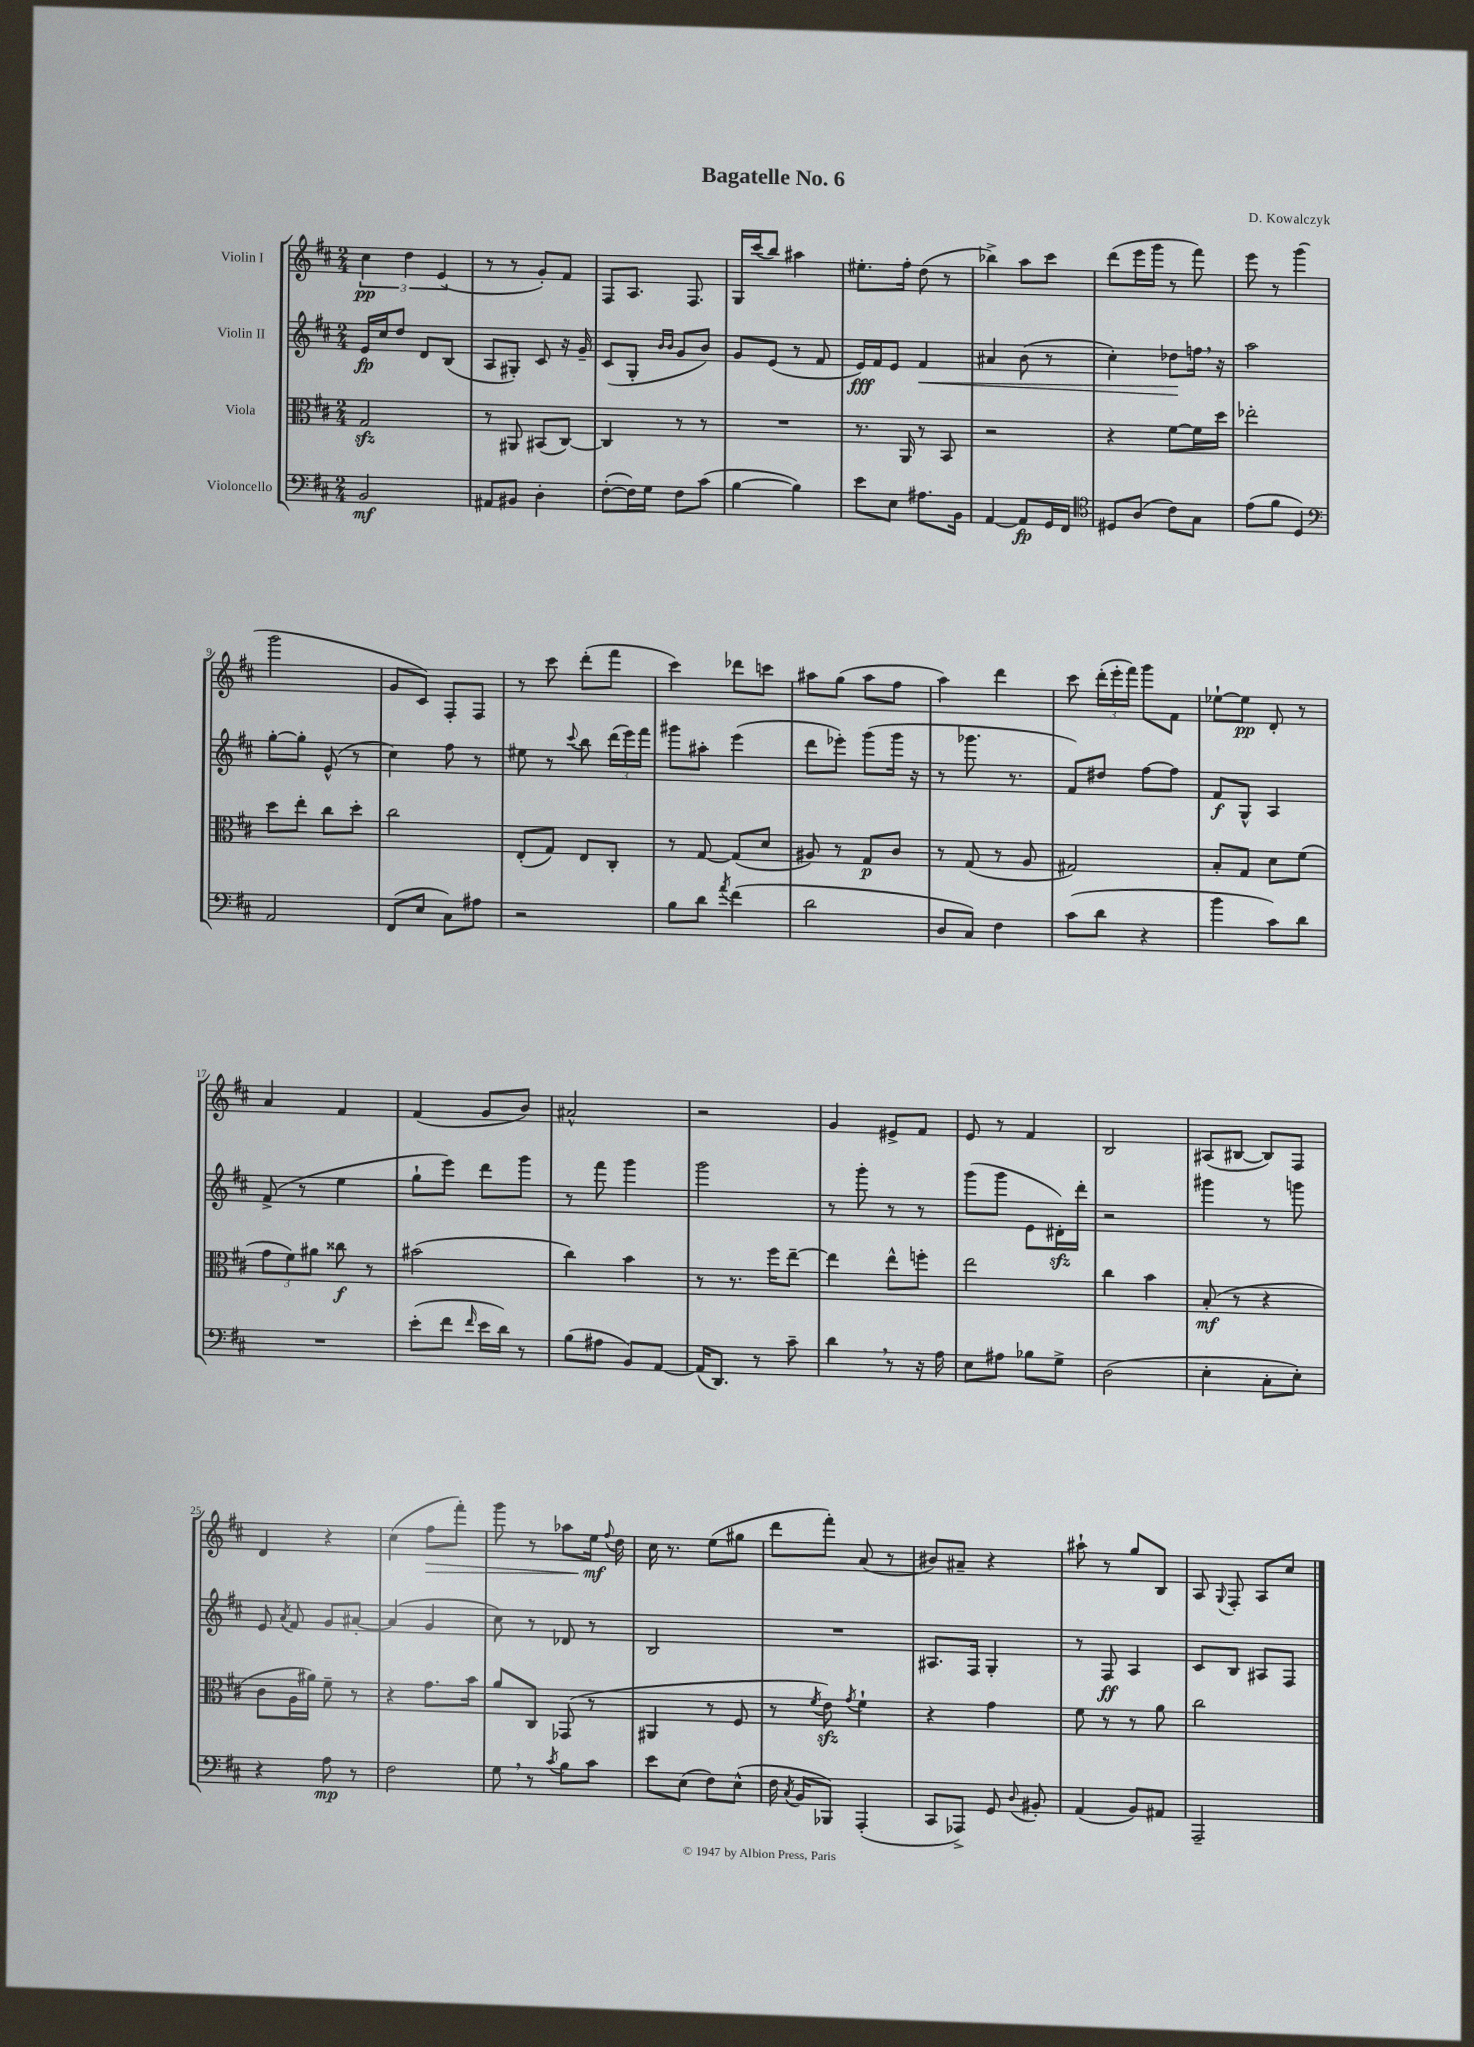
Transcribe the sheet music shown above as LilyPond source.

\header { title = "Bagatelle No. 6" composer = "D. Kowalczyk" }
<<
\new StaffGroup <<
\new Staff = "s0" \with { instrumentName = "Violin I" } {
    \clef treble \key d \major \numericTimeSignature \time 2/4
    \autoBeamOff \tuplet 3/2 { cis''4\pp d''4 e'4( } |
    r8 r8 g'8[-.) fis'8] |
    fis8[ a8.] fis8. |
    g16[ cis'''16( b''8]) ais''4 |
    eis''8.[-. fis''16]-. d''8( r8 |
    bes''4->) a''8[ cis'''8] |
    d'''8[( e'''16 g'''16] r8 fis'''8) |
    e'''8 r8 g'''4( |
    g'''2 |
    g'8[ cis'8]) fis8[-. fis8] |
    r8 cis'''8 d'''8[-.( fis'''8] |
    cis'''4) des'''8[ c'''8] |
    ais''8[ g''8]( ais''8[ fis''8] |
    a''4) d'''4 |
    cis'''8 \tuplet 3/2 { d'''16[-.( e'''16-. fis'''16]) } g'''8[ fis'8] |
    ees''8[~-! ees''8]\pp d'8-. r8 |
    a'4 fis'4 |
    fis'4( g'8[ b'8]) |
    ais'2-^ |
    r2 |
    g'4 eis'8[-> fis'8] |
    e'8 r8 fis'4 |
    b2 |
    ais8[( bis8]~ bis8[) fis8] |
    d'4 r4 |
    cis''4( fis''8[\> fis'''8]-.) |
    g'''8 r8 aes''8[ e''16]\mf\! \appoggiatura { fis''8 } d''16 |
    cis''16 r8. e''8[( gis''8] |
    d'''8[ fis'''8]-.) a'8( r8 |
    bis'8[) ais'8]-- r4 |
    ais''8-! r8 g''8[ b8] |
    a8 \appoggiatura { g8 } fis8-. a8[ cis''8] \bar "|." |
}
\new Staff = "s1" \with { instrumentName = "Violin II" } {
    \clef treble \key d \major \numericTimeSignature \time 2/4
    \autoBeamOff e'16[\fp cis''16 d''8] d'8[ b8]( |
    a8[ gis8]-.) cis'8 r16 g'16-- |
    cis'8[( g8]-. \grace { b'16[ b'16] } g'8[ b'8]) |
    g'8[ e'8]( r8 fis'8 |
    e'16[\fff) fis'16 e'8] fis'4\< |
    ais'4 b'8( r8 |
    cis''4-.) des''8[\! f''16] \breathe r16 |
    a''2 |
    g''8[~-. g''8]-. e'8-^( r8 |
    cis''4) fis''8 r8 |
    eis''8 r8 \appoggiatura { cis'''8 } b''8 \tuplet 3/2 { d'''16[( e'''16) fis'''16] } |
    gis'''8[ ais''8]-. e'''4( |
    d'''8[ ees'''8]-.) g'''8[( g'''16] r16 |
    r8 ges'''8. r8. |
    fis'8[) dis''8] fis''8[~ fis''8] |
    fis'8[\f g8]-^ a4 |
    fis'8->( r8 e''4 |
    g''8[-! e'''8]) d'''8[ g'''8] |
    r8 fis'''8 g'''4 |
    g'''2 |
    r8 g'''8-. r8 r8 |
    g'''8[( g'''8] e'8[ dis'16-.\sfz) d'''16]-. |
    r2 |
    gis'''4 r8 g'''8 |
    e'8 \acciaccatura { a'8 } fis'8 g'8[ ais'8]~-. |
    ais'4( g'4 |
    cis''8) r8 des'8 r8 |
    b2 |
    R2 |
    ais8.[ fis16] g4-. |
    r8 fis8\ff a4 |
    cis'8[ b8] ais8[ fis8] \bar "|." |
}
\new Staff = "s2" \with { instrumentName = "Viola" } {
    \clef alto \key d \major \numericTimeSignature \time 2/4
    \autoBeamOff g2\sfz |
    r8 ais,8 bis,8[( cis8]~) |
    cis4 r8 r8 |
    R2 |
    r8. a,16 r8 b,8 |
    r2 |
    r4 fis'8[~ fis'16 d''16] |
    ees''2-. |
    d''8[ e''8]-. cis''8[ d''8]-. |
    cis''2 |
    e8[-.( g8]) e8[ cis8]-. |
    r8 g8~ g8[( d'8] |
    ais8) r8 g8[\p cis'8] |
    r8 g8( r8 a8 |
    gis2) |
    b8[-. g8] d'8[ fis'8]( |
    \tuplet 3/2 { g'8[ fis'8) ais'8] } cisis''8\f r8 |
    bis'2( |
    cis''4) b'4 |
    r8 r8. fis''16[ e''8]~-- |
    e''4 e''8[-^ f''8]-. |
    e''2 |
    cis''4 b'4 |
    b8-.\mf( r8 r4 |
    cis'8[ a16 ais'16]) fis'8-- r8 |
    r4 g'8.[ b'16] |
    a'8[ cis8] ges,8( r8 |
    ais,4 r8 fis8 |
    r8 \acciaccatura { fis'8 } e'8\sfz) \acciaccatura { g'8 } fis'4-! |
    r4 g'4 |
    fis'8 r8 r8 a'8 |
    cis''2 \bar "|." |
}
\new Staff = "s3" \with { instrumentName = "Violoncello" } {
    \clef bass \key d \major \numericTimeSignature \time 2/4
    \autoBeamOff b,2\mf |
    ais,8[ bis,8] d4-. |
    fis8[~-.( fis16) g16] fis8[ cis'8]( |
    b4~ b4) |
    e'8[ e8] ais8.[ b,16] |
    a,4~ a,8[\fp g,16 fis,16] |
    \clef tenor dis8[ a8]( cis'8[) g8] |
    e'8[( fis'8] d4) |
    \clef bass a,2 |
    fis,8[( e8] cis8[) ais8] |
    r2 |
    b8[ d'8] \acciaccatura { a'8 } fis'4( |
    d'2 |
    d8[ cis8]) fis4 |
    cis'8[( d'8] r4 |
    b'4 cis'8[) d'8] |
    R2 |
    e'8[-.( fis'8] \grace { fis'16 } e'16[ d'16]) r8 |
    b8[( ais8] b,8[) a,8]~ |
    a,16[( d,8.]) r8 cis'8-- |
    d'4 \breathe r8 r16 a16 |
    e8[ ais8] bes8[ g8]-> |
    d2( |
    e4-. cis8[-. e8]-.) |
    r4 a8\mp r8 |
    fis2 |
    g8 \breathe r8 \acciaccatura { cis'8 } b8[ cis'8] |
    e'8[ e8]( fis8[) e8]-^( |
    fis16 \acciaccatura { cis8 } b,16[ bes,,8]) a,,4-.( |
    cis,8[ aes,,8]->) g,8 \appoggiatura { d8 } bis,8-. |
    a,4( b,8[) ais,8] |
    a,,2-- \bar "|." |
}
>>
>>
